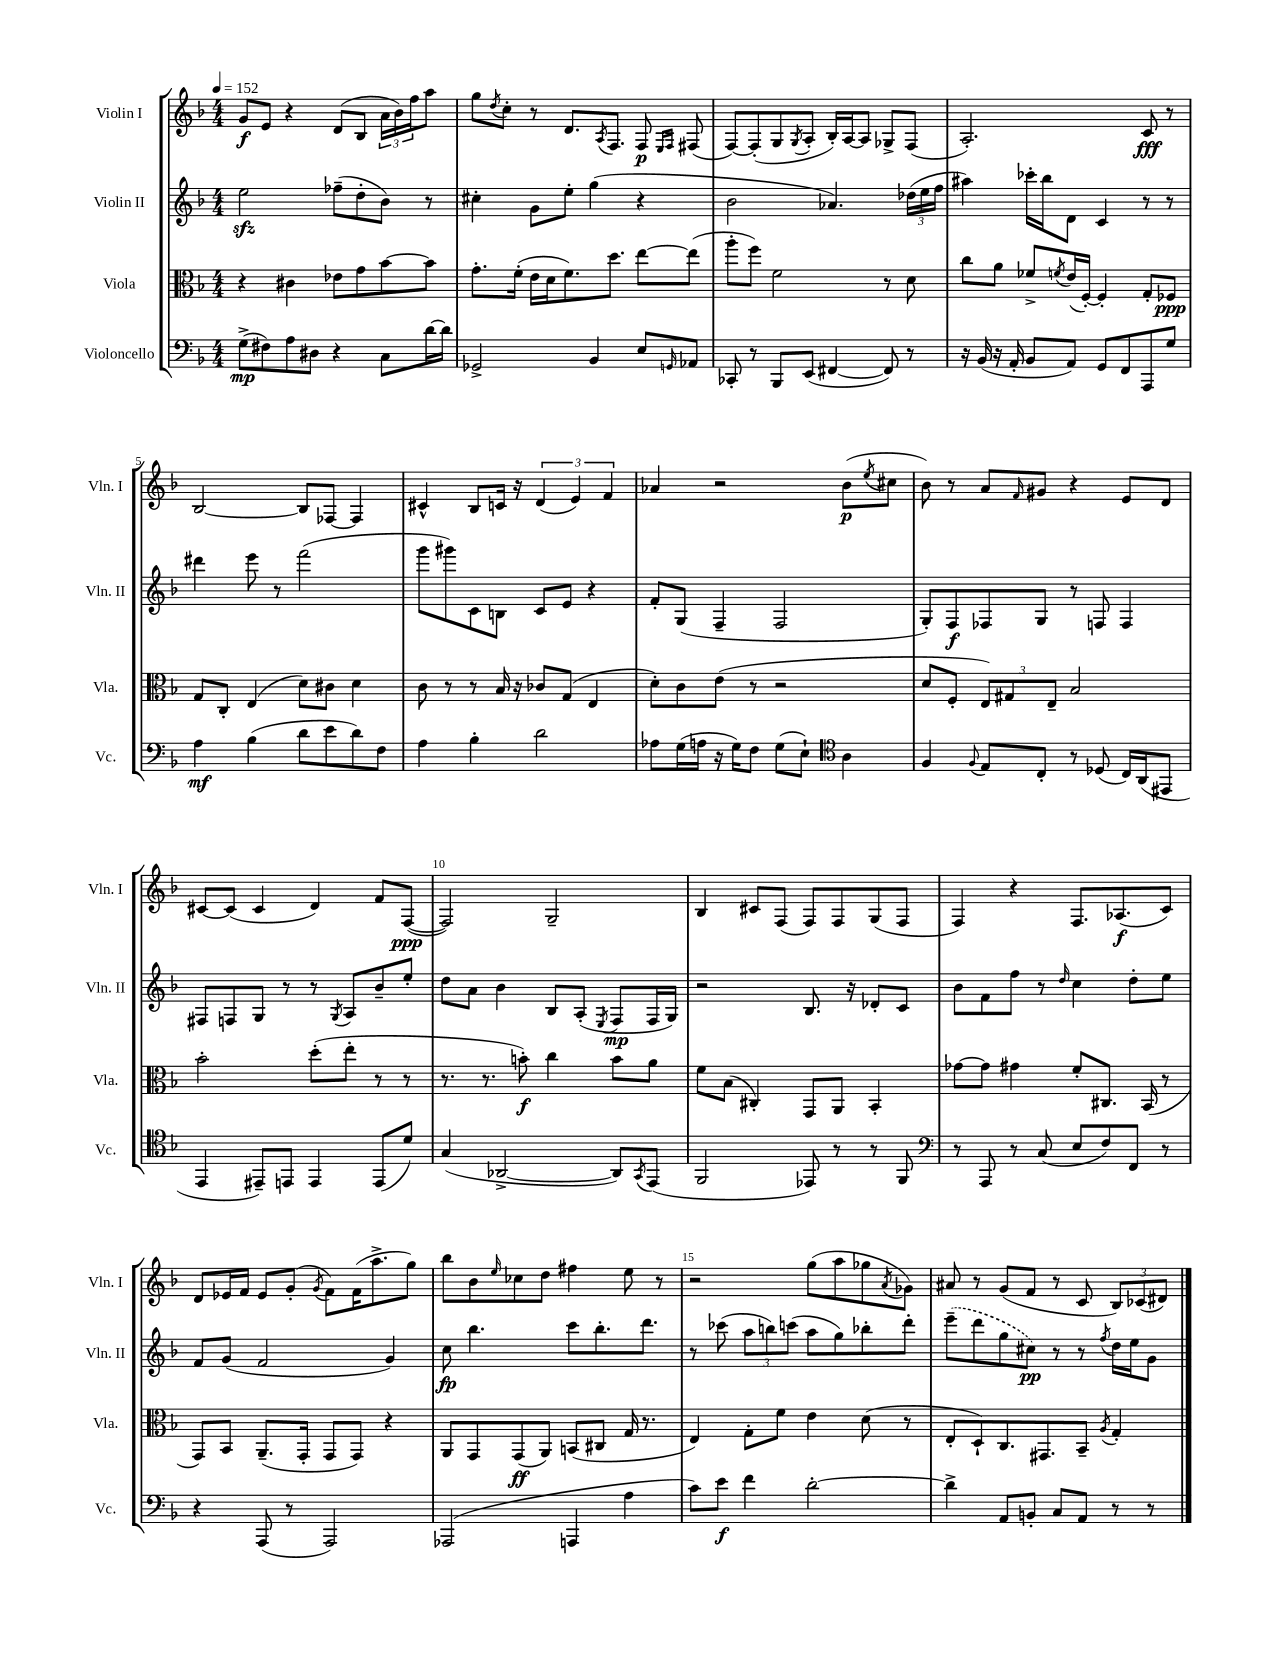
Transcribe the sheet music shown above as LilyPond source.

<<
\new StaffGroup <<
\new Staff = "s0" \with { instrumentName = "Violin I" shortInstrumentName = "Vln. I" } {
    \clef treble \key f \major \numericTimeSignature \time 4/4 \tempo 4 = 152
    g'8\f e'8 r4 d'8( bes8 \tuplet 3/2 { a'16 bes'16) f''16 } a''8 |
    g''8 \acciaccatura { d''8 } c''8-. r8 d'8. \acciaccatura { a8 } f8. f8\p \grace { e16 f16 } fis8( |
    f8~) f8-.( g8 \acciaccatura { g8 } a8-. bes16-.) a16~ a8 ges8-> f8( |
    a2.-.) c'8\fff r8 |
    bes2~ bes8 fes8~ fes4 |
    cis'4-^ bes8 c'16 r16 \tuplet 3/2 { d'4( e'4) f'4 } |
    aes'4 r2 bes'8\p( \acciaccatura { e''8 } cis''8 |
    bes'8) r8 a'8 \grace { f'16 } gis'8 r4 e'8 d'8 |
    cis'8~ cis'8( cis'4 d'4) f'8 f8~\ppp( |
    f2) g2-- |
    bes4 cis'8 f8( f8) f8 g8( f8 |
    f4) r4 f8. aes8.\f( c'8) |
    d'8 ees'16 f'16 ees'8 g'8-.( \acciaccatura { g'8 } f'8) f'16( a''8.-> g''8) |
    bes''8 bes'8 \grace { e''16 } ces''8 d''8 fis''4 e''8 r8 |
    r2 g''8( a''8 ges''8 \acciaccatura { a'8 } ges'8) |
    ais'8 r8 g'8( f'8 r8 c'8 \tuplet 3/2 { bes8) ces'8( dis'8) } \bar "|." |
}
\new Staff = "s1" \with { instrumentName = "Violin II" shortInstrumentName = "Vln. II" } {
    \clef treble \key f \major \numericTimeSignature \time 4/4
    e''2\sfz fes''8--( d''8-. bes'8) r8 |
    cis''4-. g'8 e''8-. g''4( r4 |
    bes'2 aes'4.) \tuplet 3/2 { des''16( e''16 f''16 } |
    ais''4) ces'''16-. bes''16 d'8 c'4 r8 r8 |
    dis'''4 e'''8 r8 f'''2( |
    g'''8 gis'''8) c'8 b8 c'8 e'8 r4 |
    f'8-. g8( f4-- f2 |
    g8-.) f8\f fes8 g8 r8 f8 f4 |
    fis8 f8 g8 r8 r8 \acciaccatura { g8 } a8 bes'8-- e''8-. |
    d''8 a'8 bes'4 bes8 a8-.( \acciaccatura { e8 } f8\mp f16 g16) |
    r2 bes8. r16 des'8-. c'8 |
    bes'8 f'8 f''8 r8 \grace { d''16 } c''4 d''8-. e''8 |
    f'8 g'8( f'2 g'4) |
    c''8\fp bes''4. c'''8 bes''8.-. d'''8. |
    r8 ces'''8( \tuplet 3/2 { a''8 b''8) c'''8( } a''8 g''8) bes''8-. d'''8-. |
    \once \slurDashed e'''8--( d'''8 g''8 cis''8\pp) r8 r8 \acciaccatura { f''8 } d''16 e''16 g'8 \bar "|." |
}
\new Staff = "s2" \with { instrumentName = "Viola" shortInstrumentName = "Vla." } {
    \clef alto \key f \major \numericTimeSignature \time 4/4
    r4 cis'4 ees'8 g'8 bes'8~ bes'8 |
    g'8.-. f'16-.( e'16 d'16 f'8.) d''8. e''8~ e''8( |
    a''8-. f''8) f'2 r8 d'8 |
    c''8 a'8 fes'8-> \acciaccatura { f'8 } e'16( f16~-.) f4-. g8-. fes8\ppp |
    g8 c8-. e4( d'8) cis'8 d'4 |
    c'8 r8 r8 bes16 r16 ces'8 g8( e4 |
    d'8-.) c'8 e'8( r8 r2 |
    d'8 f8-. \tuplet 3/2 { e8) gis8 e8-- } bes2 |
    bes'2-. d''8-.( e''8-. r8 r8 |
    r8. r8. b'8-.\f) c''4 b'8 a'8 |
    f'8 bes8( cis4-.) g,8 a,8 bes,4-. |
    ges'8~ ges'8 gis'4 f'8-. cis8. bes,16( r8 |
    g,8) bes,8 a,8.--( g,16-. g,8 g,8) r4 |
    a,8 g,8 g,8\ff( a,8) b,8( cis8 g16 r8. |
    e4) g8-. f'8 e'4 d'8( r8 |
    e8-. d8-!) c8. gis,8. bes,8-- \acciaccatura { a8 } g4-. \bar "|." |
}
\new Staff = "s3" \with { instrumentName = "Violoncello" shortInstrumentName = "Vc." } {
    \clef bass \key f \major \numericTimeSignature \time 4/4
    g8->\mp( fis8) a8 dis8 r4 c8 d'16~ d'16 |
    ges,2-> bes,4 e8 \grace { g,16 } aes,8 |
    ces,8-. r8 bes,,8 e,8( fis,4~ fis,8) r8 |
    r16 bes,16( r16 a,16-. bes,8 a,8) g,8 f,8 a,,8 g8 |
    a4\mf bes4( d'8 e'8 d'8) f8 |
    a4 bes4-. d'2 |
    aes8 g16( a16 r16 g16) f8 g8( e8-!) \clef tenor a4 |
    f4 \appoggiatura { f8 } e8 c8-. r8 des8( c16) a,16( eis,8 |
    e,4 eis,8--) e,8 e,4 e,8( d'8) |
    g4( aes,2~-> aes,8) \acciaccatura { g,8 } e,8( |
    f,2 ees,8) r8 r8 f,8 |
    \clef bass r8 a,,8 r8 c8( e8 f8) f,8 r8 |
    r4 a,,8( r8 a,,2) |
    aes,,2( a,,4 a4 |
    c'8) e'8\f f'4 d'2~-. |
    d'4-> a,8 b,8-. c8 a,8 r8 r8 \bar "|." |
}
>>
>>
\layout { \context { \Score \override BarNumber.break-visibility = ##(#f #t #t) barNumberVisibility = #(every-nth-bar-number-visible 5) } }
